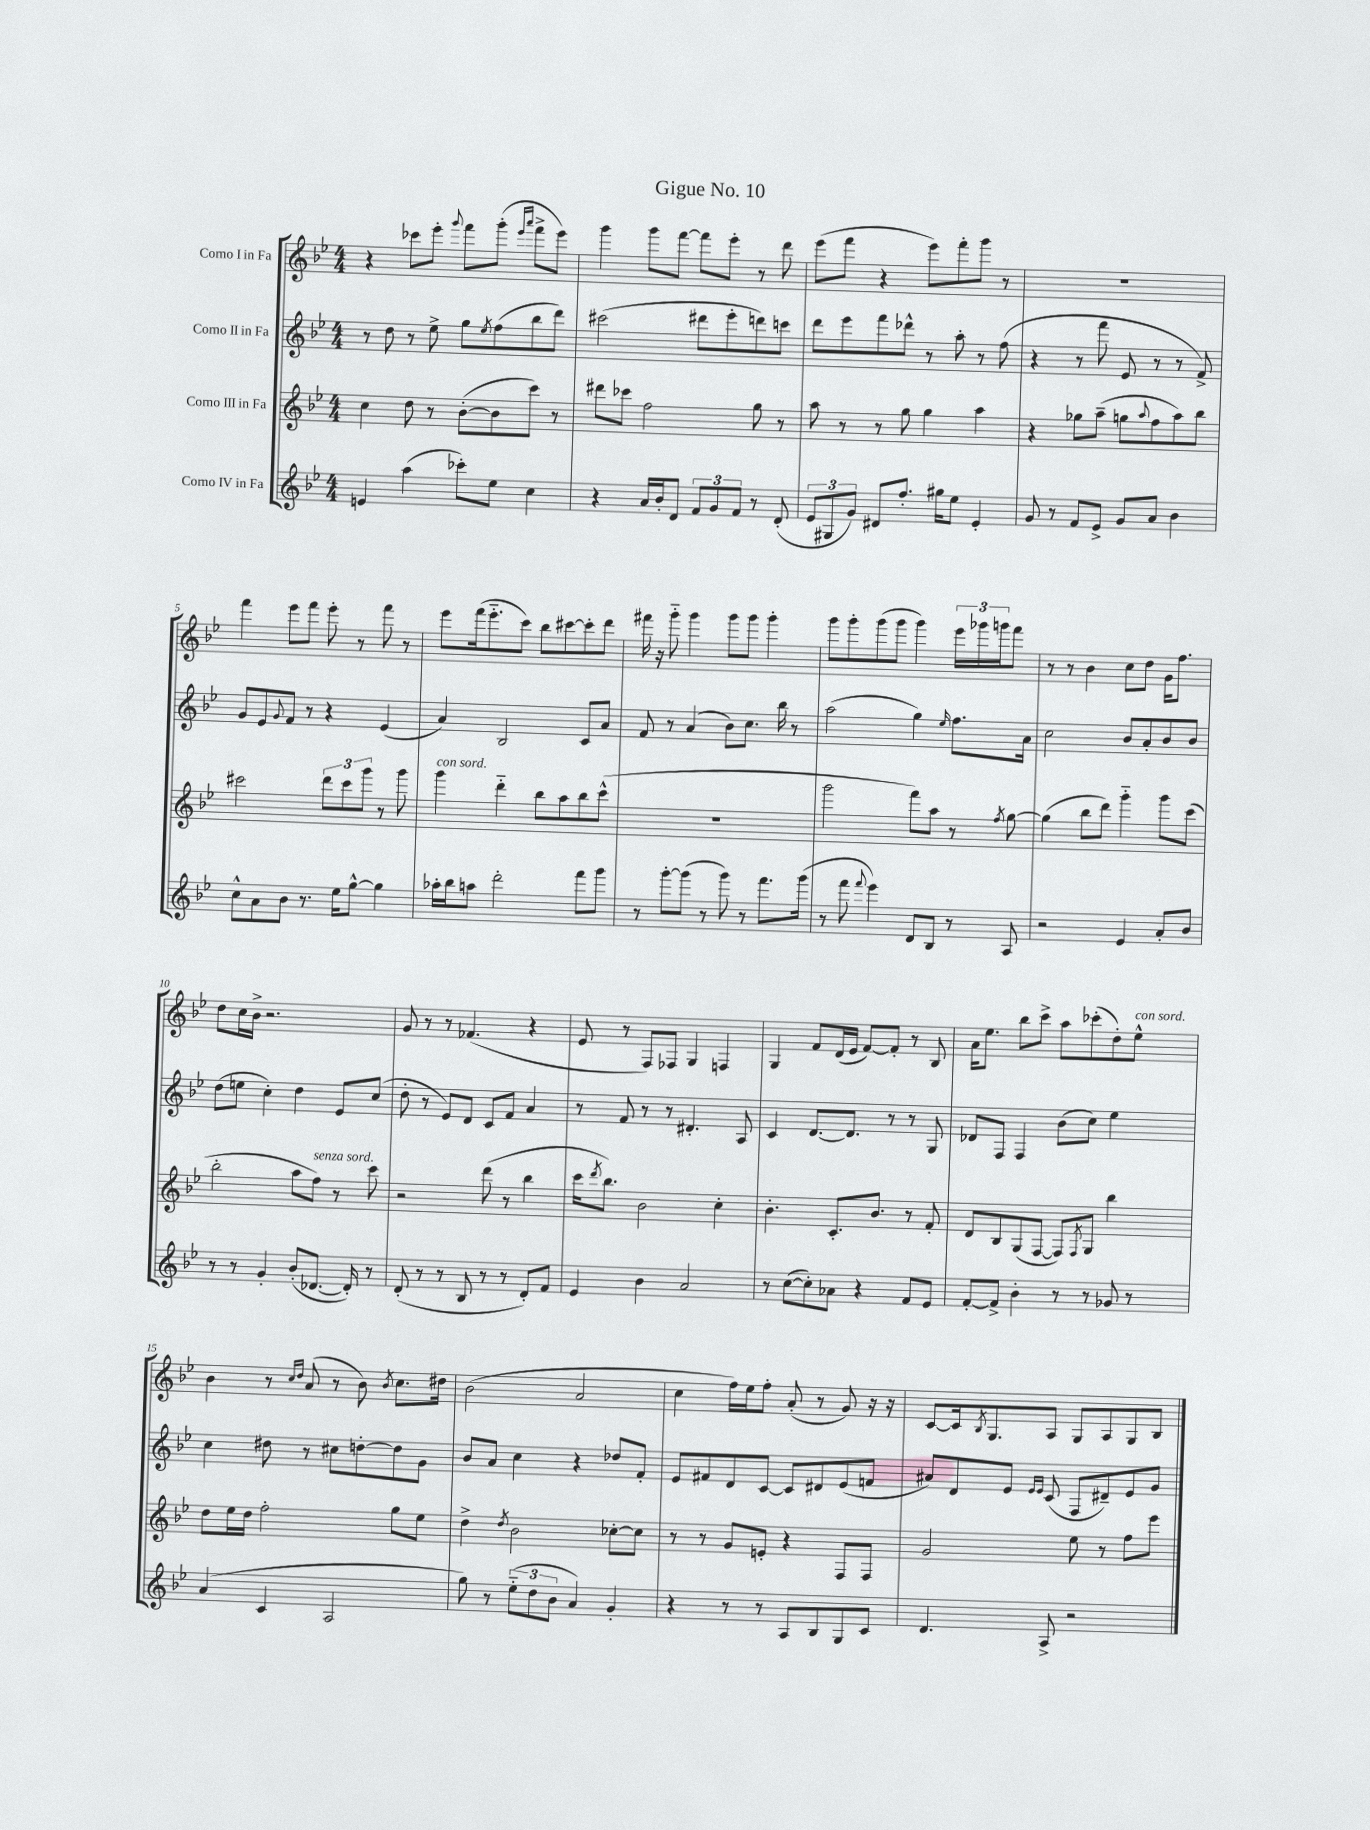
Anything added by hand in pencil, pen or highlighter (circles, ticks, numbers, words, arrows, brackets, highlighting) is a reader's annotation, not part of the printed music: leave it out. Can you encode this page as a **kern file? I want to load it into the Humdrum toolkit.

**kern	**kern	**kern	**kern
*part4	*part3	*part2	*part1
*staff4	*staff3	*staff2	*staff1
*I"Corno IV in Fa	*I"Corno III in Fa	*I"Corno II in Fa	*I"Corno I in Fa
*clefG2	*clefG2	*clefG2	*clefG2
*k[b-e-]	*k[b-e-]	*k[b-e-]	*k[b-e-]
*M4/4	*M4/4	*M4/4	*M4/4
=1	=1	=1	=1
4en/	4cc\	8r	4r
.	.	8dd\	.
(4aa\	8dd\	8r	8ccc-X\L
.	8r	8ee-^\	8eee-'\J
.	.	.	8qqggg/
8ccc-X'\L)	([8b-'\L	8gg\L	8fff\L
.	.	8qee-/	.
8ee-\J	8b-\]	(8ff\	(8ggg'\J
.	.	.	16qqeee-/LL
.	.	.	16qqaaa/JJ
4cc\	8ccc\J)	8bb-\	8fff^\L
.	8r	8ddd\J)	8eee-\J)
=2	=2	=2	=2
4r	8ddd#X\L	(2ccc#X\	4ggg\
.	8ccc-X\J	.	.
16a/LL	2ff\	.	8ggg\L
16b-'/J	.	.	.
8d/J	.	.	[8fff\J
12f/L	.	8ddd#X\L	8fff\L]
12g/	.	.	.
.	.	8eee-'\	8eee-'\J
12f/J	.	.	.
8r	8gg\	8dddn\)	8r
(8d'/	8r	8cccn\J	8ddd\
=3	=3	=3	=3
12e-/L	8aa\	8ddd\L	(8eee-\L
12G#X/	.	.	.
.	8r	8eee-\	8fff\J
12g/J)	.	.	.
8d#X/L	8r	8fff\	4r
8.ff'/J	8gg\	8ddd-X^^\J	.
.	4gg\	8r	8eee-\L)
16gg#X\KL	.	.	.
8ee-\J	.	8aa'\	8fff'\
4e-'/	4aa\	8r	8ggg\J
.	.	(8ff\	8r
=4	=4	=4	=4
8g/	4r	4r	1r
8r	.	.	.
8f/L	8gg-X\L	8r	.
8e-^/J	(8aa~\J	8fff\	.
8g/L	8ggn\L	8e-/	.
.	8qqaa/	.	.
8a/J	8ff\	8r	.
4b-\	8aa\)	8r	.
.	8bb-\J	8f^/)	.
!!LO:LB:g=z
=5	=5	=5	=5
8cc^^\L	2ccc#X\	8g/L	4fff\
8a\	.	8e-/	.
.	.	8qqg/	.
8b-\J	.	8f/J	8eee-\L
8.r	.	8r	8fff\J
.	12ddd\L	4r	8eee-'\
16ee-\KL	.	.	.
.	12ccc#\	.	.
[8gg^^\J	.	.	8r
.	12ggg\J	.	.
4gg\]	8r	(4e-/	8fff\
.	8ggg\	.	8r
=6	=6	=6	=6
!	!LO:TX:a:i:t=con sord.	!	!
16aa-X'\LL	4ggg\	4a/)	8eee-\L
16bb-\J	.	.	.
8aan\J	.	.	(16fff\k
.	.	.	8.eee-\
2ddd'\	4ddd\	2B-/	.
.	.	.	8ccc\J)
.	8bb-\L	.	8bb-\L
.	8aa\	.	[8ccc#X\
8fff\L	8bb-\	8c/L	8ccc#'\]
8ggg\J	(8ccc^^\J	8a/J	8ddd\J
=7	=7	=7	=7
8r	1r	8f/	16fff#X\
.	.	.	16r
[8ggg'\L	.	8r	8ggg\
(8ggg\J]	.	(4a/	4ggg\
8r	.	.	.
8ggg\)	.	8b-\L)	8ggg\L
8r	.	8.cc\J	8ggg\J
8.fff\L	.	.	4ggg'\
.	.	16bb-\	.
.	.	8r	.
(16ggg\Jk	.	.	.
=8	=8	=8	=8
8r	2ggg\	(2aa\	8ggg\L
8fff\	.	.	8ggg'\
8qqfff/	.	.	.
4eee-\)	.	.	(8ggg\
.	.	.	8ggg\J
8d/L	8fff\L)	4gg\)	4ggg\)
8B-/J	8aa\J	.	.
.	.	16qqee-/	.
8r	8r	8.ff\L	24eee-\LL
.	.	.	24ggg-X\
.	.	.	24gggn\J
.	8qff/	.	.
8A/	[8gg\	.	8fff\J
.	.	16a\Jk	.
=9	=9	=9	=9
2r	(4gg\]	2cc\	8r
.	.	.	8r
.	8bb-\L	.	4b-\
.	8ddd\J)	.	.
4e-/	4ggg\	8b-/L	8cc\L
.	.	8a'/	8dd\J
8a'/L	8ggg\L	8b-/	16g\KL
.	.	.	8.ff\J
8b-/J	(8ccc\J	8b-/J	.
!!LO:LB:g=z
=10	=10	=10	=10
8r	2bb-'\	(8dd\L	8dd\L
8r	.	8een\J	16cc\L
.	.	.	16b-^\JJ
4g'/	.	4cc'\)	2.r
(8b-'/L	8aa\L	4dd\	.
!	!LO:TX:a:i:t=senza sord.	!	!
[8.d-X/J	8ff\J)	.	.
.	8r	8e-/L	.
16d-'/])	.	.	.
8r	8ccc\	(8cc/J	.
=11	=11	=11	=11
(8d'/	2r	8dd'\	8g/
8r	.	8r	8r
8r	.	8e-/L)	8r
8B-/	.	8d/J	(4.f-X/
8r	(8ddd\	8c/L	.
8r	8r	8f/J	.
8d'/L)	4bb-\	4a/	4r
8f/J	.	.	.
=12	=12	=12	=12
4e-/	16ccc\KL	8r	8e-/
.	8qddd/	.	.
.	8.bb-\J)	.	.
.	.	8f/	8r
4b-\	2b-\	8r	8F/L)
.	.	8r	8F-X/J
2a/	.	4.d#X'/	4G/
.	4cc'\	.	4Fn/
.	.	8A/	.
=13	=13	=13	=13
8r	4.b-'\	4c/	4G/
([8cc\L	.	.	.
8cc'\])	.	[8.d/L	8f/L
8a-X\J	8.c'/L	.	(16d/L
.	.	8.d/J]	16e-/JJ
4r	.	.	[8f/L)
.	8.b-/J	.	.
.	.	8r	8f'/J]
8f/L	8r	8r	8r
8e-/J	8f'/	8G/	8B-/
=14	=14	=14	=14
[8f'/L	8d/L	8d-X/L	16a\KL
.	.	.	8.ee-\J
8f^/J]	8B-/	8F/J	.
4b-'\	(8G/	4F/	8bb-\L
.	[8F/J	.	8ccc^\J
8r	8F/L])	(8b-\L	8aa\L
.	8qF/	.	.
8r	8G/J	8cc\J)	(8ccc-X'\
8g-X/	4bb-\	4ee-\	8dd'\)
!	!	!	!LO:TX:a:i:t=con sord.
8r	.	.	8ee-^^\J
!!LO:LB:g=z
=15	=15	=15	=15
(4a/	8dd\L	4cc\	4b-\
.	16ee-\L	.	.
.	16dd\JJ	.	.
4c/	2ff'\	8dd#X\	8r
.	.	.	16qqcc/LL
.	.	.	16qqdd/JJ
.	.	8r	(8a/
2A/	.	8cc#X\L	8r
.	.	[8ddn'\	8b-\)
.	.	.	8qb-/
.	8gg\L	8dd\]	8.cc\L
.	8ee-\J	8g\J	.
.	.	.	16dd#X\Jk
=16	=16	=16	=16
8gg\)	4dd^\	8b-/L	(2b-\
8r	.	8a/J	.
.	8qdd/	.	.
(12ee-\L	2b-\	4cc\	.
12dd\	.	.	.
12b-\J	.	.	.
4a/)	.	4r	2a/
4g'/	[8cc-X'\L	8dd-X/L	.
.	8cc-\J]	8f'/J	.
=17	=17	=17	=17
4r	8r	8e-/L	4cc\
.	8r	8f#X/	.
8r	8g/L	8d/	16ff\LL)
.	.	.	16ee-\J
8r	8en'/J	[8c/J	8ff'\J
8A/L	4r	8c/L]	(8a'/
8B-/	.	8d#X/	8r
8G/	8F/L	(8e-/	8g/)
8c/J	8F/J	8fn/J	16r
.	.	.	16r
=18	=18	=18	=18
4.d/	2g/	8a#X/L)	[8c/L
.	.	8d/	16c/k]
.	.	.	8qB-/
.	.	.	8.G/
.	.	8e-/J	.
.	.	16qqe-/LL	.
.	.	16qqe-/JJ	.
8A^/	.	(8c/	8A/J
2r	8ee-\	8F/L	8G/L
.	8r	8d#X~/)	8A/
.	8ff\L	8e-/	8G/
.	8eee-\J	8g/J	8B-/J
==	==	==	==
*-	*-	*-	*-
